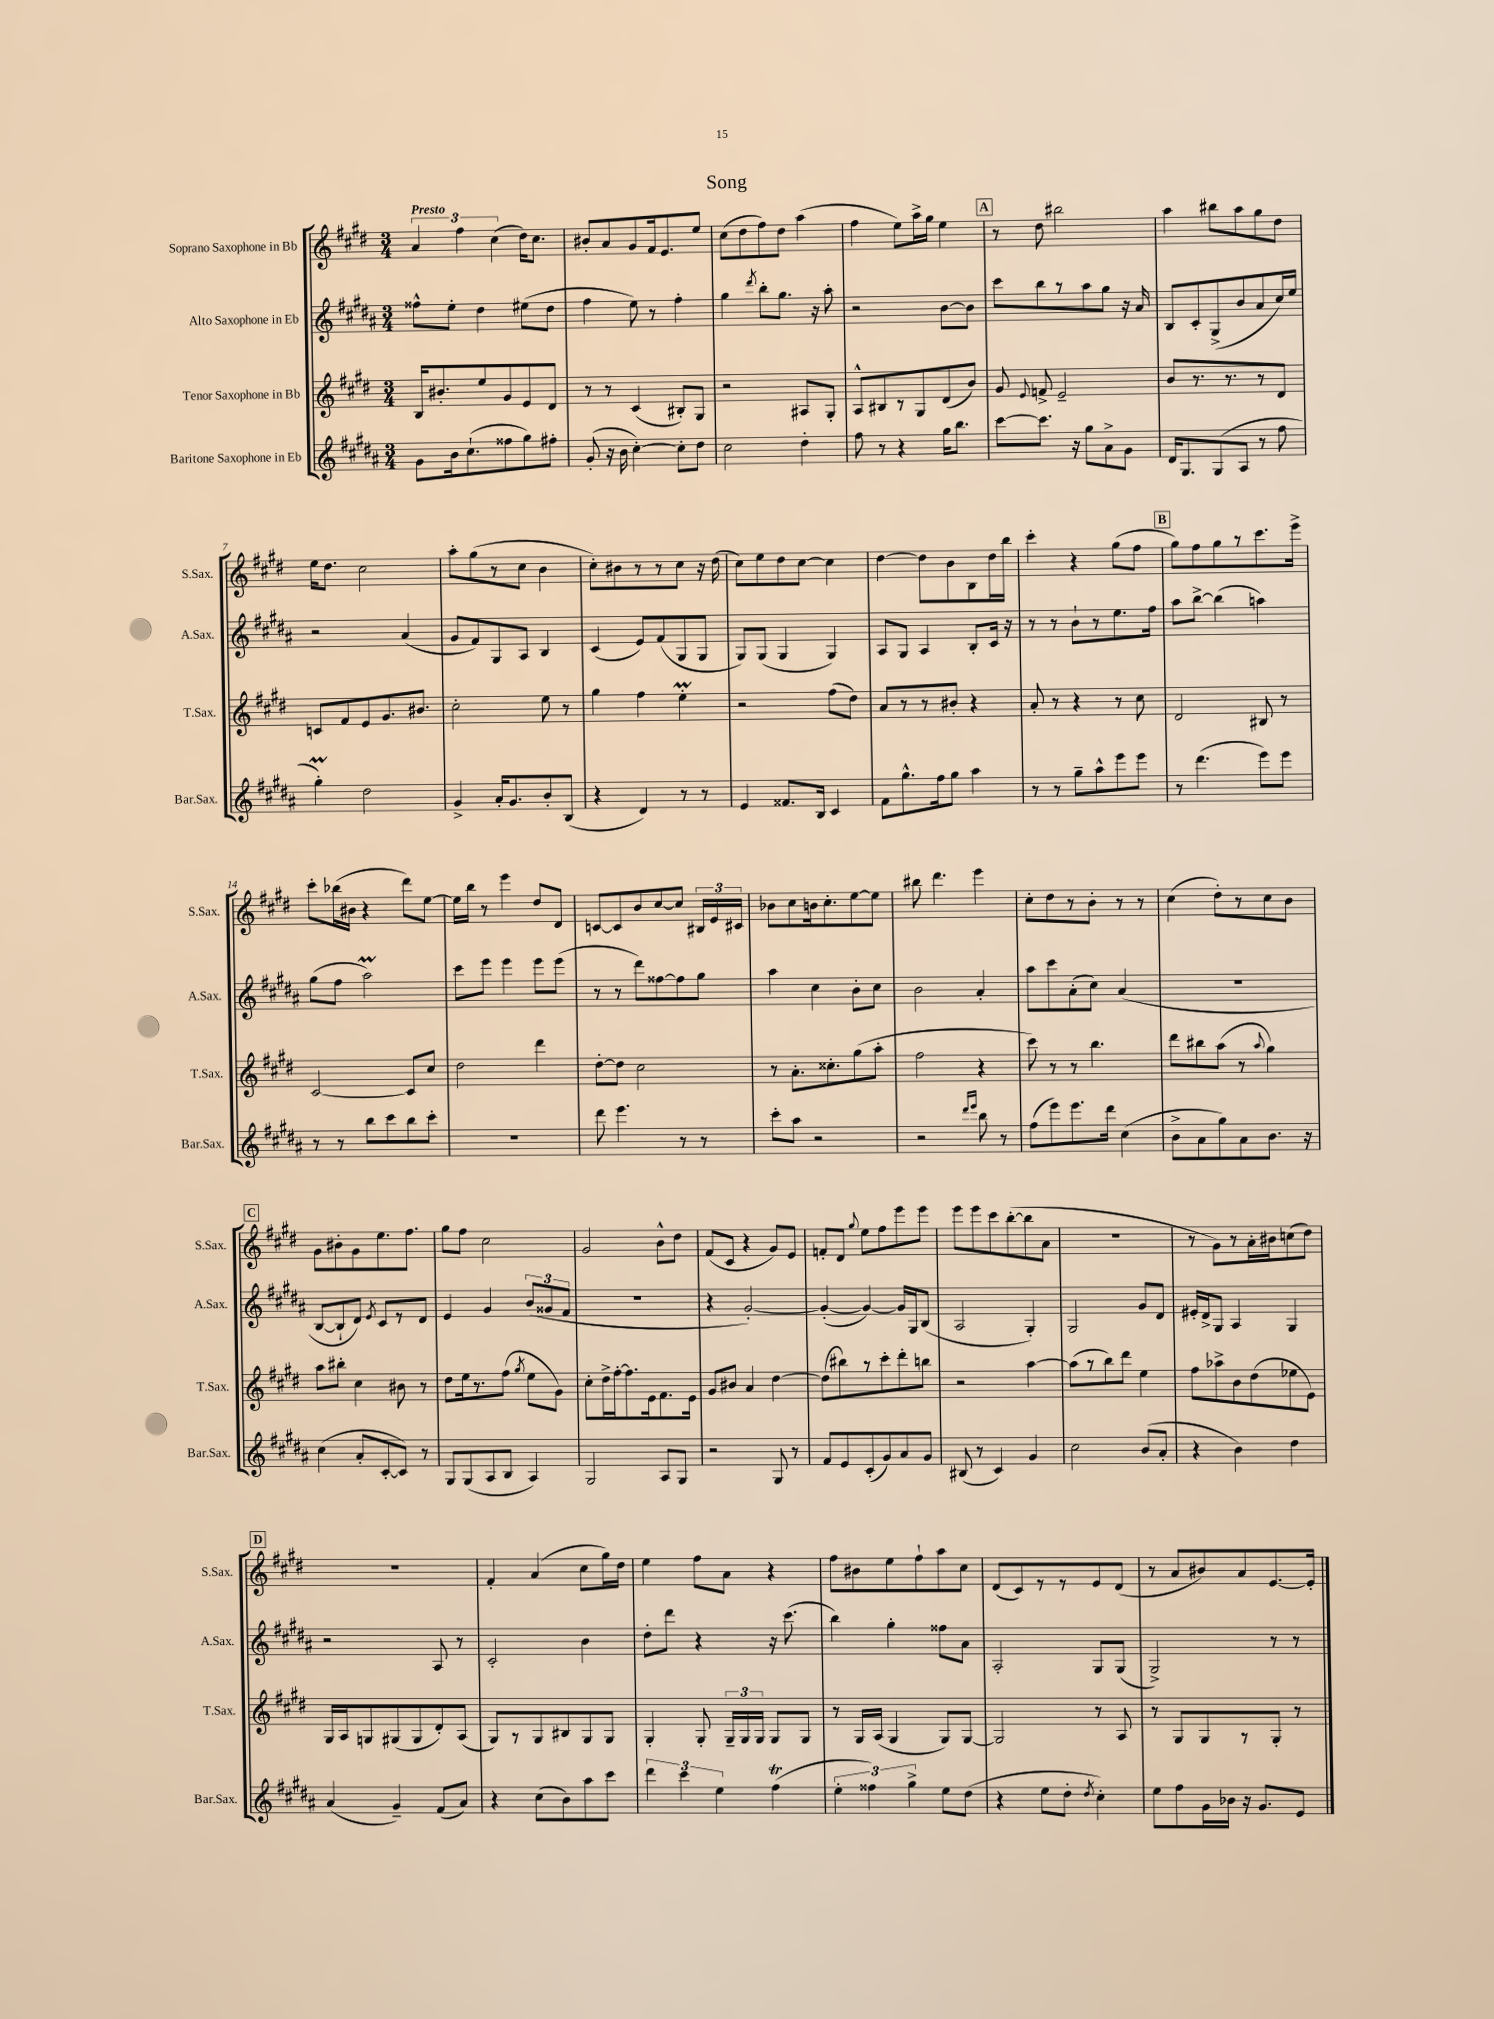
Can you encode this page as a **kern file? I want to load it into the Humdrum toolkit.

**kern	**kern	**kern	**kern
*staff4	*staff3	*staff2	*staff1
*clefG2	*clefG2	*clefG2	*clefG2
*k[f#c#g#d#a#]	*k[f#c#g#d#]	*k[f#c#g#d#a#]	*k[f#c#g#d#]
*M3/4	*M3/4	*M3/4	*M3/4
8g#	16B	8ff##^^	6a
.	8.b#'	.	.
16b	.	8ee'	.
.	.	.	6ff#
(8.cc#`	.	.	.
.	8ee	4dd#	.
.	.	.	(6cc#
8ff##	8g#	.	.
8gg#)	8e	(8ee#	16dd#)
.	.	.	8.cc#
8ff#'	8d#	8dd#	.
=	=	=	=
(8g#'	8r	4ff#	8b#'
16r	8r	.	8a
16b	.	.	.
[4cc#')	(4c#	8ee)	8g#
.	.	8r	16f#
.	.	.	8.e
8cc#']	8B#')	4ff#'	.
8dd#	8G#	.	8ee
=	=	=	=
2cc#	2r	4gg#	(8cc#
.	.	.	8dd#
.	.	8qddd#	.
.	.	8bb'	8ff#)
.	.	8.gg#	8dd#
4dd#'	8A#	.	(4aa
.	.	16r	.
.	8G#'	8aa#'	.
=	=	=	=
8ff#	8A^^	2r	4ff#
8r	8B#	.	.
4r	8r	.	8ee)
.	8G#	.	16aa^
.	.	.	16gg#
16gg#	(8d#	[8b	4ee
8.bb	.	.	.
.	8b)	8b]	.
=	=	=	=
[8ccc#	8g#	8ccc#	8r
.	8qqe	.	.
8.ccc#]	8f^	8bb	8dd#
.	2e~	8r	2bb#
16r	.	.	.
8gg#	.	8aa#	.
8a#^	.	8gg#	.
8g#	.	16r	.
.	.	16a#	.
=	=	=	=
16d#	8b	8B	4aa
8.G#	.	.	.
.	8.r	8c#'	.
(8G#	.	(8G#^	8bb#
.	8.r	.	.
8A#	.	8b	8aa
8r	8r	8a#	8gg#
8ff#	8d#	16cc#)	8dd#
.	.	16ee	.
=	=	=	=
4gg#')	8c	2r	16ee
.	.	.	8.dd#
.	8f#	.	.
2dd#	8e	.	2cc#
.	8.g#	.	.
.	.	(4a#	.
.	8.b#	.	.
=	=	=	=
4g#^	2cc#'	8g#	8aa'
.	.	8f#)	(8gg#
16a#'	.	8G#	8r
8.g#	.	.	.
.	.	8A#	8cc#
8b'	8ee	4B	4b
(8B	8r	.	.
=	=	=	=
4r	4gg#	(4c#	8cc#')
.	.	.	8b#
4d#)	4ff#	8e)	8r
.	.	(8f#	8r
8r	4ee'	8G#	8cc#
8r	.	8G#	16r
.	.	.	(16dd#
=	=	=	=
4e	2r	8G#)	8cc#)
.	.	(8G#	8ee
8.f##	.	4G#	8dd#
.	.	.	[8cc#
16B	.	.	.
4c#	(8ff#	4G#)	4cc#]
.	8dd#)	.	.
=	=	=	=
8f#	8a	8A#	[4dd#
8.gg#^^	8r	8G#	.
.	8r	4A#	8dd#]
16ff#	.	.	.
8gg#	8b#'	.	8b
4aa#	4r	8B'	8B
.	.	16c#	16dd#
.	.	16r	16bb
=	=	=	=
8r	8a'	8r	4ccc#'
8r	8r	8r	.
8gg#~	4r	8b`	4r
8aa#^^	.	8r	.
8eee	8r	8.ee	(8gg#
8eee	8cc#	.	8ff#
.	.	16ff#	.
=	=	=	=
8r	2d#	8aa#	8gg#)
(4.ddd#	.	[8bb^	8ff#
.	.	(4bb]	8gg#
.	.	.	8r
8eee)	8B#	4aa)	8.ccc#
8eee	8r	.	.
.	.	.	16eee^
=	=	=	=
8r	[2c#	(8gg#	8ccc#'
8r	.	8ff#	(16bb-
.	.	.	16b#
8bb	.	2aa#)	4r
8ccc#	.	.	.
8bb	8c#]	.	8ddd#)
8ccc#'	8cc#	.	[8ee
=	=	=	=
2.r	2dd#	8ccc#	16ee]
.	.	.	16bb
.	.	8eee	8r
.	.	4eee	4eee
.	4ddd#	8eee	8dd#
.	.	(8eee	8d#
=	=	=	=
8ddd#	[8dd#'	8r	[8c
4.eee	8dd#]	8r	8c]
.	2cc#	8ddd#)	8b
.	.	[8ff##	[8cc#
8r	.	8ff##]	8cc#]
8r	.	8gg#	24B#
.	.	.	24e
.	.	.	24c#
=	=	=	=
8ccc#'	8r	4aa#	8b-
8aa#	8.a'	.	8cc#
2r	.	4cc#	16b
.	8.cc##'	.	8.cc#'
.	(8gg#	8b'	[8ee
.	8aa'	8cc#	8ee]
=	=	=	=
2r	2ff#	2b	8bb#
.	.	.	4.ddd#
16qqddd#	.	.	.
16qqeee	.	.	.
8bb	4r	4a#'	4eee
8r	.	.	.
=	=	=	=
(8ff#	8ccc#)	8aa#	8cc#'
8eee)	8r	8ccc#	8dd#
8.eee	8r	(8a#'	8r
.	4.bb	8cc#)	8b'
16ddd#	.	.	.
(4cc#	.	(4a#	8r
.	.	.	8r
=	=	=	=
8b^	8ddd#	2.r	(4cc#
8a#	8bb#	.	.
8gg#)	(8aa	.	8dd#')
8a#	8r	.	8r
.	8qqaa	.	.
8.b	4gg#)	.	8cc#
.	.	.	8b
16r	.	.	.
=	=	=	=
(4cc#	8aa	[8B	8g#
.	8bb#'	8B`]	8b#'
8a#'	4cc#	8d#)	8g#
.	.	8qe	.
[8c#'	.	8c#	8.ee
8c#])	8b#	8r	.
.	.	.	8.ff#
8r	8r	8d#	.
=	=	=	=
8G#	8dd#	4e	8gg#
(8G#	16ee	.	8ff#
.	8.r	.	.
8A#	.	4g#	2cc#
8B	(8ff#	.	.
.	8qgg#	.	.
4A#)	8ee	(12b	.
.	.	12g##	.
.	8g#)	.	.
.	.	12f#	.
=	=	=	=
2G#	8cc#'	2.r	2g#
.	16dd#^	.	.
.	[16ff#'	.	.
.	8.ff#]	.	.
.	16e	.	.
8A#	8.f#	.	8b^^
8G#	.	.	8dd#
.	16e	.	.
=	=	=	=
2r	8g#	4r	(8f#
.	8b#	.	8c#
.	4a	[2g#')	4r
8G#	[4dd#	.	8g#)
8r	.	.	8e
=	=	=	=
8f#	(8dd#]	(4g#'_	8f'
8e	8bb#)	.	8d#
.	.	.	8qqgg#
(8c#'	8r	4g#_)	8ee
8g#)	8ccc#'	.	8ff#
8a#	8ddd#'	16g#]	8eee
.	.	16G#	.
8g#	8bb	(8B	8eee
=	=	=	=
(8B#	2r	2A#	8eee
8r	.	.	8eee
4c#)	.	.	8ccc#
.	.	.	([8bb'
4g#	[4aa	4G#')	8bb]
.	.	.	8a
=	=	=	=
2cc#	(8aa]	2G#	2.r
.	8r	.	.
.	8bb)	.	.
.	8ddd#	.	.
(8b	4ee	8g#	.
8a#'	.	8d#	.
=	=	=	=
4r	8ff#	16e#'	8r
.	.	16d#^	.
.	8aa-^	8G#	8g#)
4b)	8b	4A#	8r
.	(8dd#	.	16a'
.	.	.	16b#
4dd#	8ee-	4G#	(8cc
.	8e)	.	8dd#)
=	=	=	=
(4a#	16G#	2r	2.r
.	16A	.	.
.	8G	.	.
4g#~)	(8G#	.	.
.	8G#	.	.
(8f#	8d#')	8A#	.
8a#)	(8A	8r	.
=	=	=	=
4r	8G#)	2c#'	4f#'
.	8r	.	.
(8cc#	8G#	.	(4a
8b)	8B#	.	.
8aa#	8G#	4b	8cc#
8ccc#	8G#	.	16gg#)
.	.	.	16dd#
=	=	=	=
6ddd#	4G#'	8dd#'	4ee
.	.	8ddd#	.
6ccc#	.	.	.
.	8G#'	4r	8ff#
6ee	.	.	.
.	24G#~	.	8a
.	24G#	.	.
.	24G#	.	.
(4ff#	8G#	16r	4r
.	.	(8.ccc#	.
.	8G#	.	.
=	=	=	=
6ee'	8r	4bb)	8ff#
.	16G#	.	8b#
6ff##)	.	.	.
.	(16A	.	.
.	4G#	4gg#'	8ee
6gg#^	.	.	.
.	.	.	8ff#`
8ee	8G#)	8ff##	8aa
(8dd#	[8G#	8a#	8cc#
=	=	=	=
4r	2G#]	2A#'	(8d#
.	.	.	8c#)
8ee	.	.	8r
8dd#'	.	.	8r
8qdd#	.	.	.
4cc#')	8r	8G#	8e
.	8A	(8G#	(8d#
=	=	=	=
8ee	8r	2G#^)	8r
8ff#	8G#	.	8a
16g#	8G#	.	8b#)
16b-	.	.	.
16r	8r	.	8a
8.g#	.	.	.
.	8G#'	8r	[8.e
8e	8r	8r	.
.	.	.	16e']
==	==	==	==
*-	*-	*-	*-
